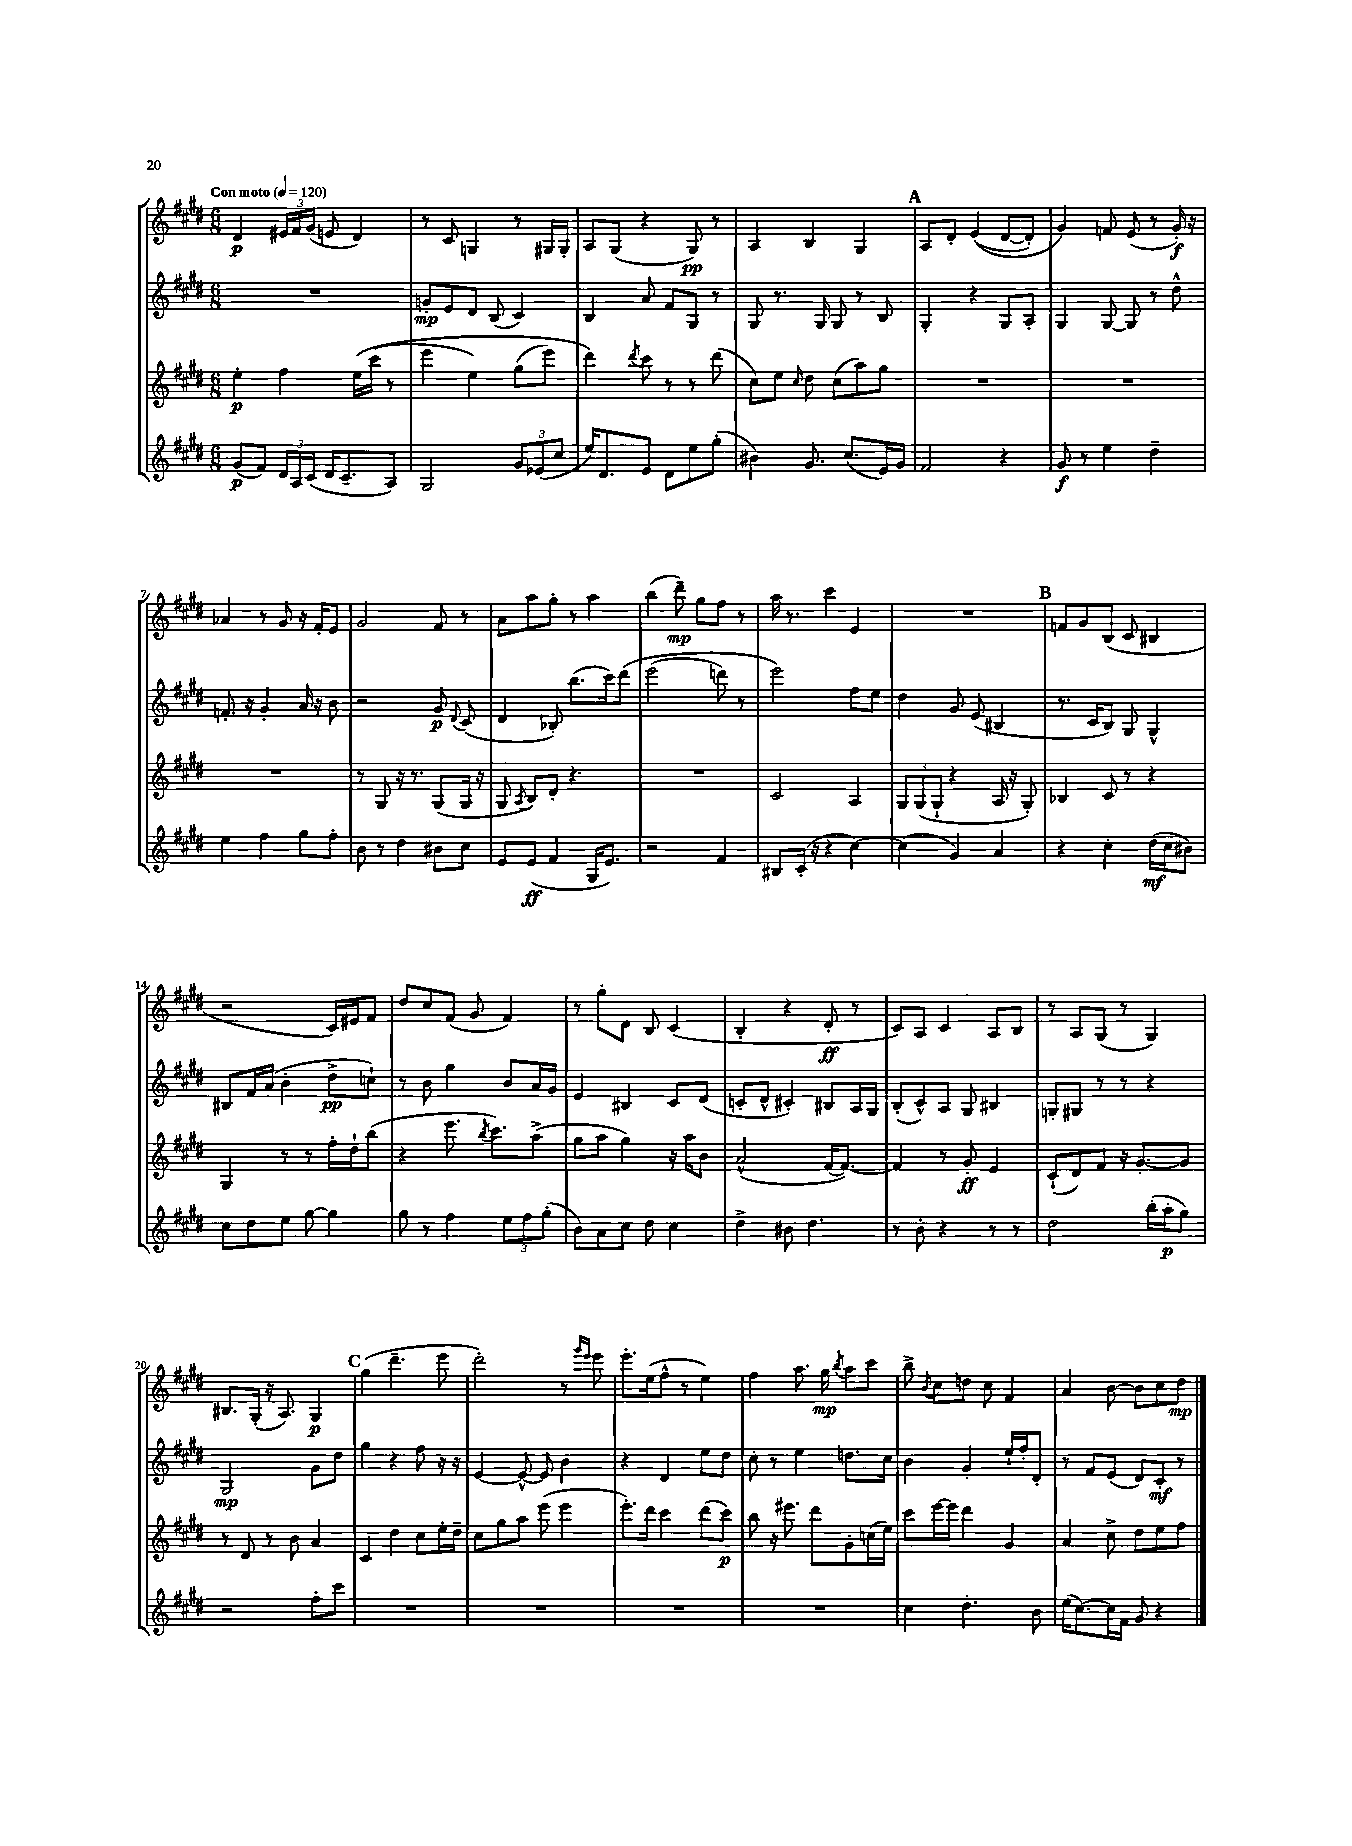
<<
\new StaffGroup <<
\new Staff = "s0" {
    \clef treble \key e \major \numericTimeSignature \time 6/8 \tempo "Con moto" 4 = 120
    \autoBeamOff dis'4\p \tuplet 3/2 { eis'16[ fis'16 gis'16]( } e'8 dis'4) |
    r8 cis'8 g4 r8 gis16[ gis16]-. |
    a8[ gis8]( r4 gis8\pp) r8 |
    a4 b4 gis4 |
    \mark \markup { \bold "A" } a8[ dis'8]-. e'4(\( dis'8[~ dis'8]-.) |
    gis'4\) f'8 e'8( r8 gis'16-.\f) r16 |
    aes'4 r8 gis'8 r16 fis'16[-. e'8] |
    gis'2 fis'8 r8 |
    a'8[ a''8 gis''8]-. r8 a''4 |
    b''4( dis'''8--\mp) gis''8[ fis''8] r8 |
    a''16 r8. cis'''4 e'4 |
    R2. |
    \mark \markup { \bold "B" } f'8[ gis'8 b8]( cis'8 bis4 |
    r2 cis'16[) eis'16 fis'8] |
    dis''8[ cis''8 fis'8]( gis'8 fis'4) |
    r8 gis''8[-. dis'8] b8 cis'4( |
    b4-. r4 dis'8-.\ff r8 |
    cis'8[) a8] cis'4 a8[ b8] |
    r8 a8[ gis8]( r8 gis4) |
    bis8.[ gis16]-.( r16 a8.) gis4\p |
    \mark \markup { \bold "C" } gis''4( dis'''4.-- e'''8 |
    dis'''2-.) r8 \grace { gis'''16[ e'''16] } e'''8 |
    e'''8.[-. e''16( fis''8]-^ r8 e''4) |
    fis''4 a''8. gis''16\mp \acciaccatura { b''8 } a''8[ cis'''8] |
    b''8-> \acciaccatura { b'8 } cis''8[ d''8] cis''8 fis'4 |
    a'4 b'8~ b'8[ cis''8 dis''8]\mp \bar "|." |
}
\new Staff = "s1" {
    \clef treble \key e \major \numericTimeSignature \time 6/8
    \autoBeamOff R2. |
    g'8[-.\mp e'8 dis'8] b8( cis'4) |
    b4 a'8 fis'8[ gis8] r8 |
    gis8 r8. gis16 gis8 r8 b8 |
    \mark \markup { \bold "A" } gis4-. r4 gis8[ a8]-. |
    gis4 gis8~ gis8 r8 dis''8-^ |
    f'8.-. r16 gis'4-. a'16 r16 b'8 |
    r2 gis'8\p \appoggiatura { dis'8 } cis'8( |
    dis'4 bes8-.) b''8.[( cis'''16) dis'''8]\( |
    e'''2( d'''8) r8 |
    e'''2\) fis''8[ e''8] |
    dis''4 gis'8 e'8( bis4 |
    \mark \markup { \bold "B" } r8. cis'16[ b8]) gis8 gis4-^ |
    bis8[ fis'16 a'16]( b'4-. dis''8[->\pp c''8]-!) |
    r8 b'8 gis''4 b'8[ a'16 gis'16] |
    e'4 bis4 cis'8[ dis'8]( |
    c'8[-. dis'8]-^ cis'4-.) bis8[ a16 gis16] |
    b8[-.( cis'8-^) a8] gis8 bis4 |
    g8[-. gis8] r8 r8 r4 |
    gis2\mp gis'8[ dis''8] |
    \mark \markup { \bold "C" } gis''4 r4 fis''8 r16 r16 |
    e'4~ e'8~-^ e'8 b'4 |
    r4 dis'4 e''8[ dis''8] |
    cis''8-. r8 e''4 d''8.[ cis''16] |
    b'4 gis'4-. e''16[-! fis''16-. dis'8]-. |
    r8 fis'8[ e'8]( dis'8[) cis'8]-.\mf r8 \bar "|." |
}
\new Staff = "s2" {
    \clef treble \key e \major \numericTimeSignature \time 6/8
    \autoBeamOff e''4-.\p fis''4 e''16[\( cis'''16]( r8 |
    e'''4 e''4) gis''8[( e'''8]) |
    dis'''4\) \acciaccatura { dis'''8 } cis'''8 r8 r8 dis'''8( |
    cis''8[) e''8] \grace { cis''16 } dis''8 cis''8[( a''8) gis''8] |
    \mark \markup { \bold "A" } R2. |
    R2. |
    R2. |
    r8 gis8 r16 r8. gis8[( gis16] r16 |
    gis8 \acciaccatura { a8 } b8[) dis'8]-. r4. |
    R2. |
    cis'2 a4 |
    \tuplet 3/2 { gis8[ gis8( gis8]-! } r4 a16 r16 gis8-.) |
    \mark \markup { \bold "B" } bes4 cis'8 r8 r4 |
    gis4 r8 r8 fis''16[-. dis''16-! b''8]( |
    r4 e'''8. \acciaccatura { b''8 } cis'''8.[) a''8]->( |
    gis''8[ a''8] gis''4) r16 a''16[ b'8] |
    a'2-^( fis'16[~ fis'8.]~) |
    fis'4 r8 gis'8-.\ff e'4 |
    cis'8[-!( dis'8) fis'8] r16 gis'8.[~-. gis'8] |
    r8 dis'8 r8 b'8 a'4 |
    \mark \markup { \bold "C" } cis'4 dis''4 cis''8[ e''16-. dis''16]-- |
    cis''8[ gis''8 a''8] e'''8( e'''4 |
    e'''8.[-.) dis'''16] cis'''4 dis'''8[( cis'''8]\p) |
    b''8 r16 eis'''8. dis'''8[ gis'8-. c''16( e''16]) |
    cis'''8[ e'''16~ e'''16] dis'''4 gis'4 |
    a'4 cis''8-> dis''8[ e''8 fis''8] \bar "|." |
}
\new Staff = "s3" {
    \clef treble \key e \major \numericTimeSignature \time 6/8
    \autoBeamOff gis'8[\p( fis'8]) \tuplet 3/2 { dis'16[ a16 cis'16]( } dis'16[ cis'8.-- a8]) |
    gis2 \tuplet 3/2 { gis'8[ ees'8( cis''8] } |
    e''16[) dis'8. e'8] dis'8[ e''8 gis''8]-.( |
    bis'4) gis'8. cis''8.[( e'16) gis'16] |
    \mark \markup { \bold "A" } fis'2 r4 |
    gis'8\f r8 e''4 dis''4-- |
    e''4 fis''4 gis''8[ fis''8]-. |
    b'8 r8 dis''4 bis'8[ cis''8] |
    e'8[ e'8]\ff( fis'4 gis16[ e'8.]) |
    r2 fis'4 |
    bis8[ cis'16]-.( r16 r4 cis''4~) |
    cis''4( gis'4) a'4 |
    \mark \markup { \bold "B" } r4 cis''4-. dis''16[\mf( cis''16 bis'8]) |
    cis''8[ dis''8 e''8] gis''8~ gis''4 |
    gis''8 r8 fis''4 \tuplet 3/2 { e''8[ fis''8 gis''8]-.( } |
    b'8[) a'8 cis''8] dis''8 cis''4 |
    dis''4-> bis'8 dis''4. |
    r8 b'8-. r4 r8 r8 |
    dis''2 b''16[-.( a''16-.\p gis''8]) |
    r2 fis''8[-. cis'''8] |
    \mark \markup { \bold "C" } R2. |
    R2. |
    R2. |
    R2. |
    cis''4 dis''4.-. b'8 |
    e''16[( cis''8.~) cis''16 fis'16] gis'8 r4 \bar "|." |
}
>>
>>
